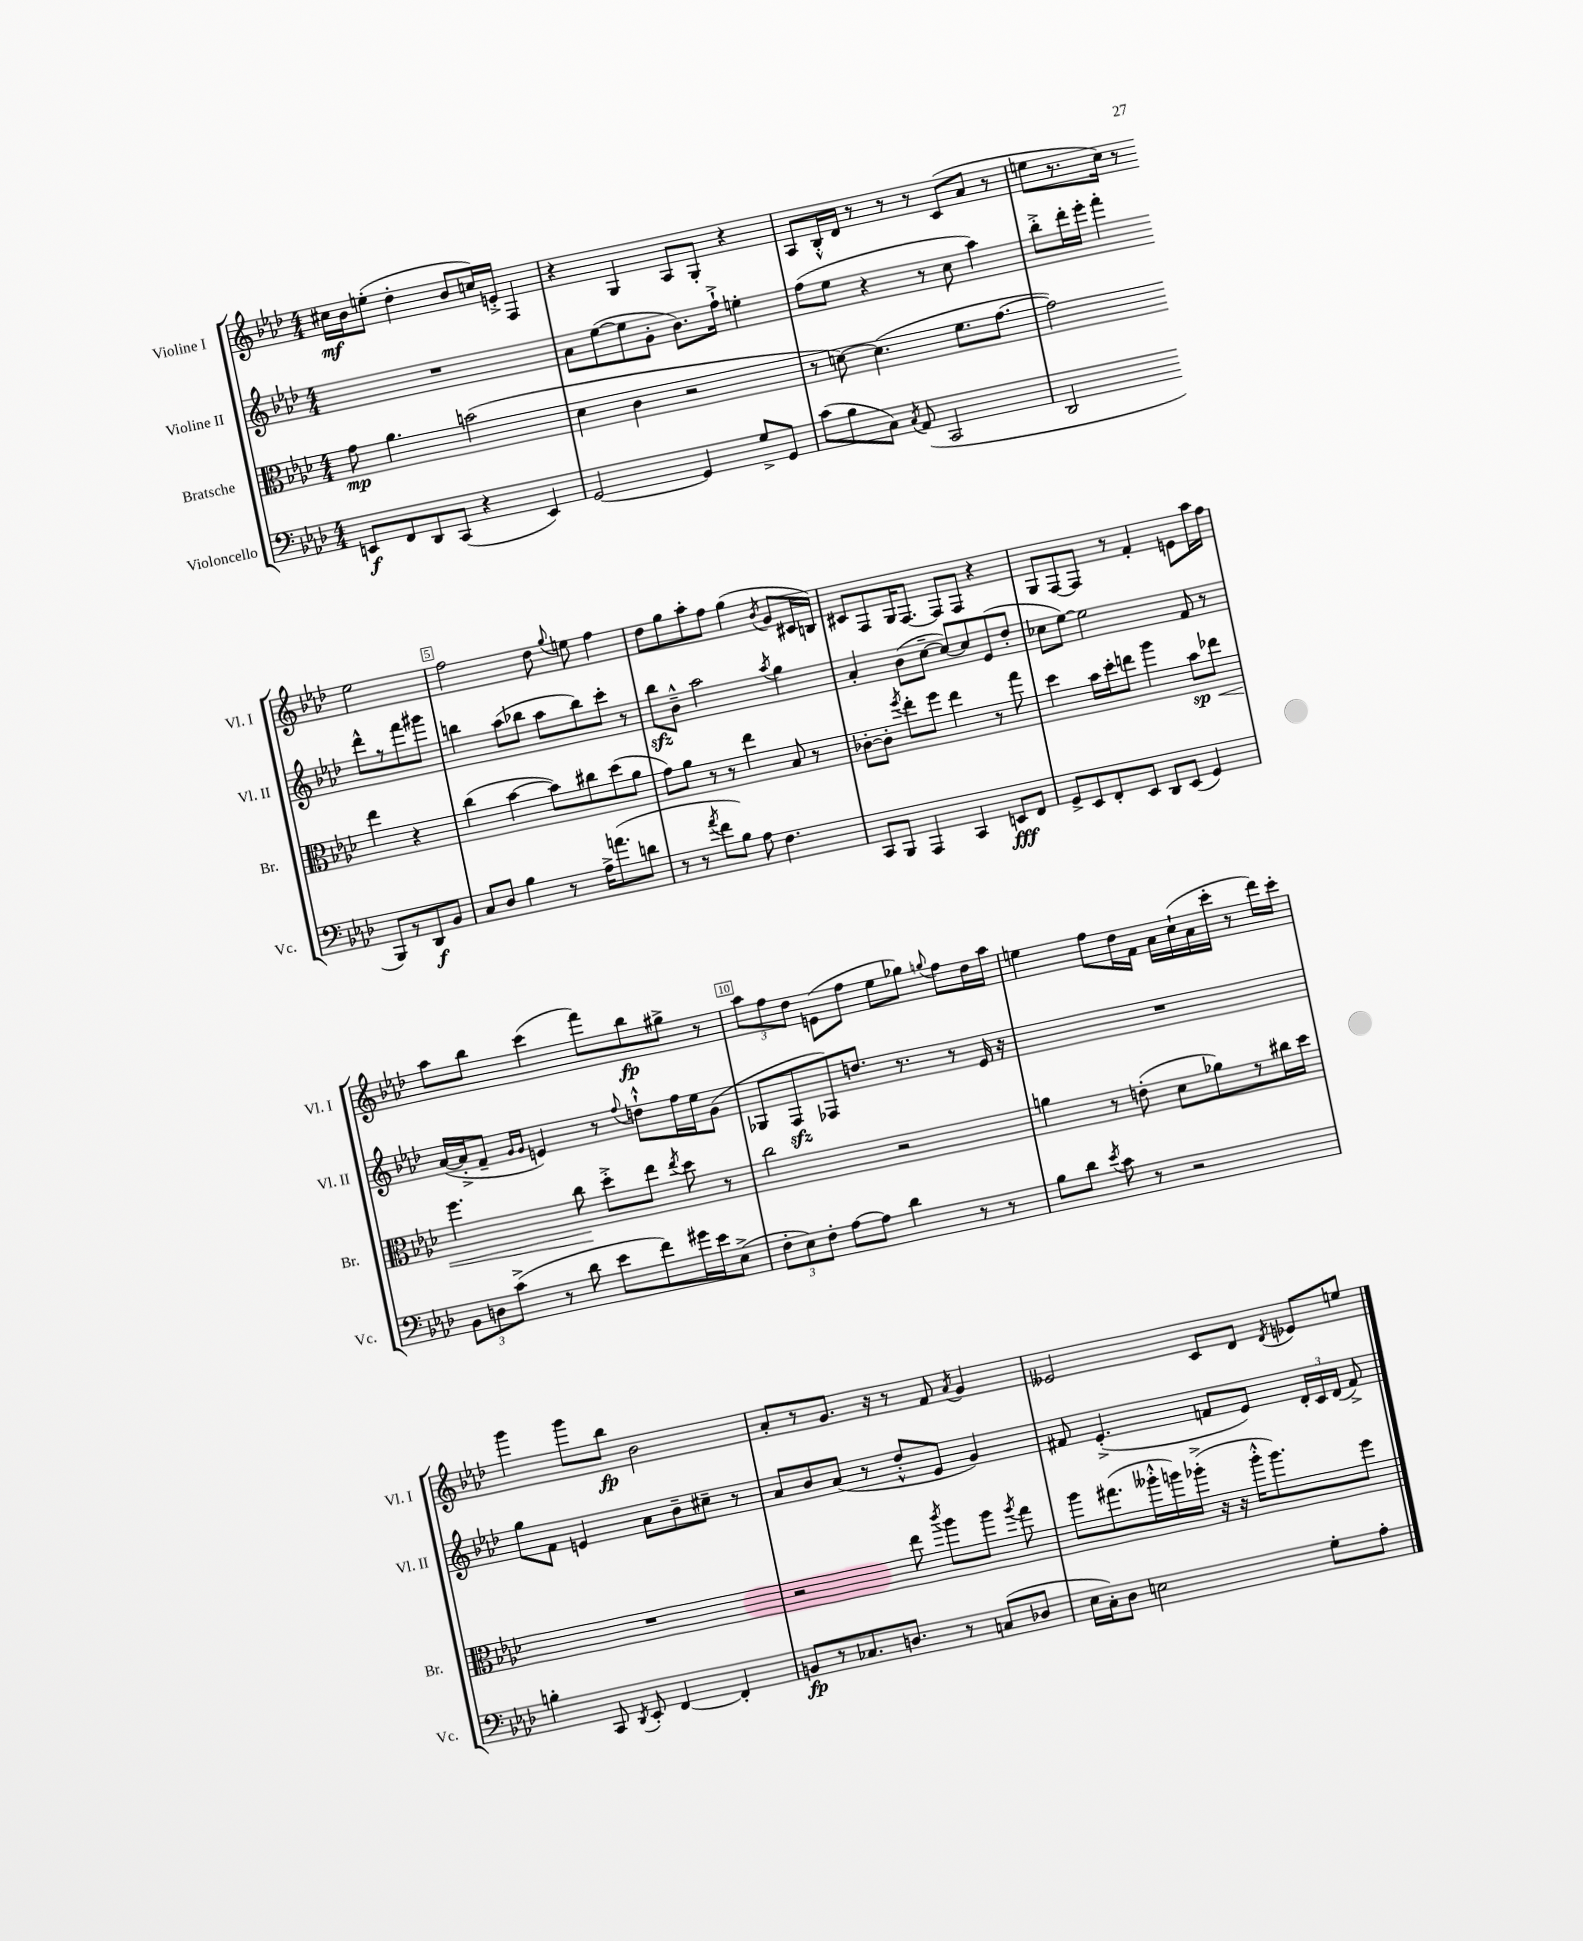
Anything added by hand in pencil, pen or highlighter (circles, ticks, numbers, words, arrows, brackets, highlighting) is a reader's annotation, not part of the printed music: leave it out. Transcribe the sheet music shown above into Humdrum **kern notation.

**kern	**kern	**kern	**kern
*staff4	*staff3	*staff2	*staff1
*clefF4	*clefC3	*clefG2	*clefG2
*k[b-e-a-d-]	*k[b-e-a-d-]	*k[b-e-a-d-]	*k[b-e-a-d-]
*M4/4	*M4/4	*M4/4	*M4/4
8EE	8g	1r	16cc#
.	.	.	16b-
8FF	4.a-	.	(8ee'
8DD-	.	.	4dd-'
(8CC	.	.	.
4r	(2b	.	8b-
.	.	.	16cc)
.	.	.	16e'^
4EE)	.	.	4F
=	=	=	=
[2GG	4d-	8a-	4r
.	.	([8ee-	.
.	4c	8ee-]	4G
.	.	8g'	.
4GG]	2r	8.b-)	8A-
.	.	.	8G'
.	.	16ff`^	.
8G^	.	4ee'	4r
8GG	.	.	.
=	=	=	=
(8c	8r	(8ff	8A-
8B-	[8d)	8ee-	16B-'^^
.	.	.	16d-
8C)	(4.d]	4r	8r
8qC	.	.	.
(8AA-	.	.	8r
2CC	.	8r	8r
.	8.f	8cc	(8c
.	.	4aa-)	8a-
.	[8.g	.	.
.	.	.	8r
=	=	=	=
2DD-	2g])	8bb-'^	8ee
.	.	16ddd-'	8.r
.	.	16eee-'	.
.	.	4fff'	.
.	.	.	16cc)
.	.	.	8r
8BBB-)	4ee-	8ddd-^^	2ee
8r	.	8r	.
8DD-	4r	8fff	.
8BB-	.	8ggg#	.
=	=	=	=
8C	(4cc	4bb	2ff
8D-	.	.	.
4B-	[4b-	(8aa-	.
.	.	8bb-	.
8r	8b-])	8aa-	8dd-
.	.	.	8qqgg
16A-^	8cc#	8bb-)	8ee
(8.a	.	.	.
.	(8dd-	8ccc'	4ff
8d	8a-	8r	.
=	=	=	=
8r	8g)	8bb-	8dd-
8r	8a-	8b-~^^	8gg
8qa-	.	.	.
8f	8r	2aa-	8aa-'
8B-)	8r	.	8ff
8A-	4ee-	.	(4gg
4.F	.	.	.
.	.	8qaa-	8qb-
.	8B-	4gg	8g
.	8r	.	16c#
.	.	.	16B)
=	=	=	=
8CC	[8c-'	4a-'	8c#
8BBB-	8c-']	.	8F
.	8qff	.	.
4AAA-	8ee-'	(8b-	16G
.	.	.	[8.F
.	8ff	[8cc~	.
4CC	4ee-	8cc_)	8F]
.	.	8cc]	8F
8EE	8r	(8e-	4r
8FF	8gg	8dd-'	.
=	=	=	=
8GG^	4dd-	8cc-	8G
8EE-	.	[8ee-)	[8F
8FF'	16b-	2ee-]	8F]
.	16dd-'	.	.
8EE-	8ee	.	8r
8DD-	4aa-	.	4f'
(8EE-	.	.	.
4GG)	8b-	8f	8e
.	8ee-	8r	16aa-
.	.	.	16ff
=	=	=	=
12BB-	4.ff	([16a-	8aa-
.	.	16a-'^]	.
12D	.	.	.
.	.	8f~	8bb-
(12c^	.	.	.
.	.	16qqg	.
.	.	16qqg	.
8r	.	4e)	(4ccc
8d-	8cc	.	.
8e-	8dd-'^	8r	8fff)
.	.	8qqff	.
8f)	8ee-	8dd`^^	8bb-
.	8qee-	.	.
16g#	8dd-	16ff	8gg#^
16e-	.	16ee-	.
(8E-^	8r	(8g	8r
=	=	=	=
12F'	2cc	8G-	12aa-
12E-)	.	.	12ff
.	.	8F	.
12F'	.	.	12dd-
[8A-	.	8F-)	(8e
8A-]	.	8.dd	8ff
4d-	2r	.	8ee-
.	.	8.r	.
.	.	.	8gg-)
.	.	.	8qqgg
8r	.	8r	8ff
8r	.	16e-	16dd-
.	.	16r	16aa-
=	=	=	=
8B-	4a	1r	4ee
8d-	.	.	.
8qe-	.	.	.
8c	8r	.	8ff
8r	(8e'	.	16dd-
.	.	.	16f
2r	8d-	.	16a-
.	.	.	(16cc`
.	8a-)	.	16a-
.	.	.	16ccc'
.	8r	.	8r
.	16cc#	.	16ddd-)
.	16dd-	.	16ccc'
=	=	=	=
4B'	1r	8gg	4ggg
.	.	8f	.
8CC	.	4e	8ggg
8qDD-	.	.	.
8EE-'	.	.	8bb-
[4FF	.	8a-	2b-
.	.	8b-~	.
4FF']	.	8cc#~	.
.	.	8r	.
=	=	=	=
8BB	2r	8a-	8a-'
8r	.	8b-	8r
8.C-	.	(8a-	8.g
.	.	8r	.
8.D	.	.	16r
.	8ee-	8dd-'^^	8r
.	8qccc	.	.
8r	8aa-	8e-	8f
.	.	.	8qa-
(8C	8aa-	4g)	4g
.	8qaa-	.	.
8D-	8gg	.	.
=	=	=	=
16E-	8aa-	8f#	2e--
16C')	.	.	.
8D-	(8.gg#	(4.e-'^	.
2E	.	.	.
.	16aa--'^^	.	.
.	16aa)	.	.
.	(16aa-'^	.	.
.	16r	8f	8c
.	16r	.	.
.	16aa-'^^	8e-)	8d-
.	8.aa-)	.	.
.	.	.	8qd-
8G'	.	24d-'	8e-
.	.	24c	.
.	.	(24d-	.
8A-'	8ff	8f^)	8ee
==	==	==	==
*-	*-	*-	*-
